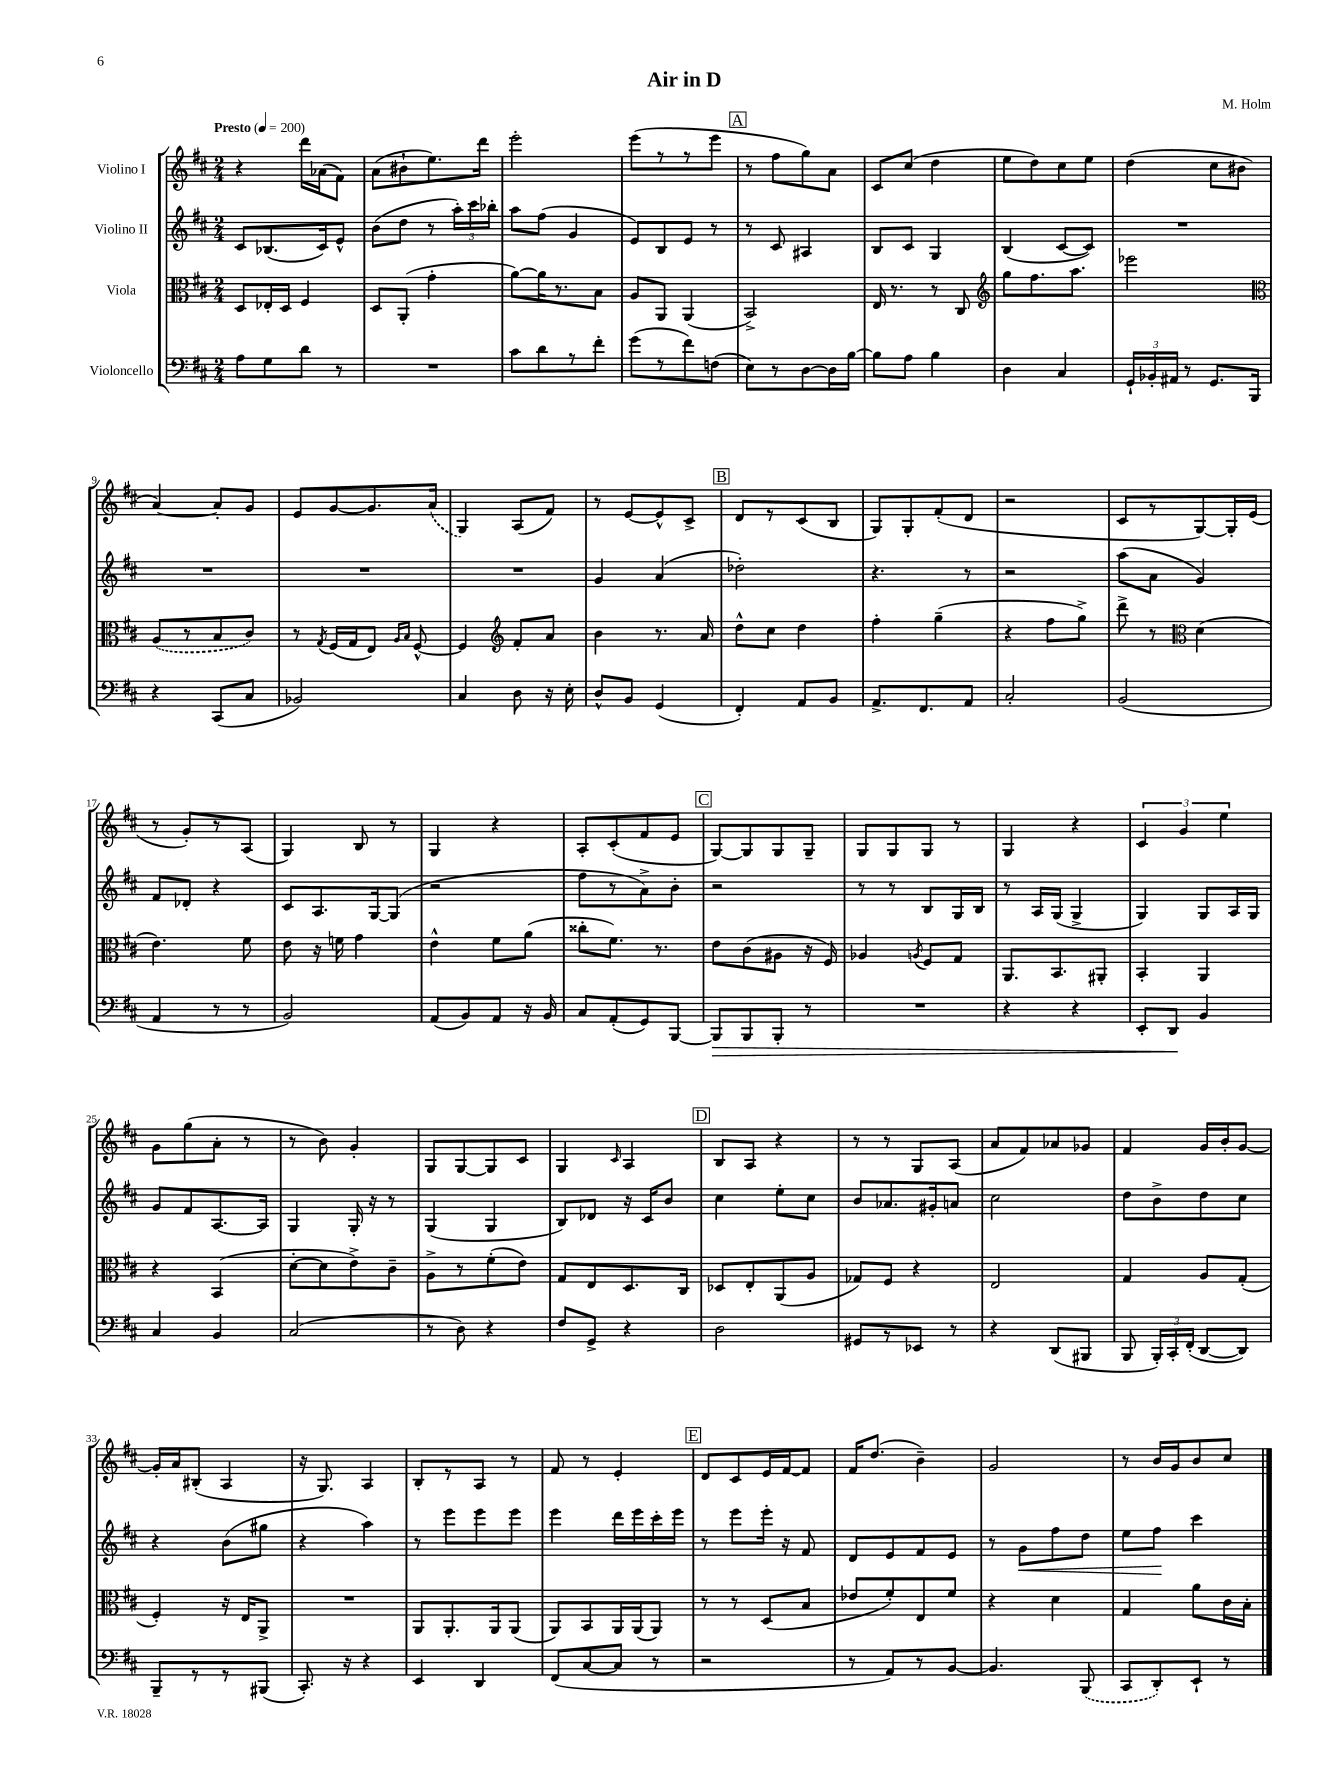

**kern	**kern	**kern	**kern
*staff4	*staff3	*staff2	*staff1
*clefF4	*clefC3	*clefG2	*clefG2
*k[f#c#]	*k[f#c#]	*k[f#c#]	*k[f#c#]
*M2/4	*M2/4	*M2/4	*M2/4
*MM200	*MM200	*MM200	*MM200
8A	8D	8c#	4r
8G	16E-'	(8.B-	.
.	16D	.	.
8d	4F#	.	16ddd
.	.	16c#)	(16a-
8r	.	8e^^	8f#)
=	=	=	=
2r	8D	(8b	(8a
.	(8AA'	8dd	8b#`
.	4g'	8r	8.ee)
.	.	24aa')	.
.	.	24ccc#	.
.	.	.	16ddd
.	.	24bb-'	.
=	=	=	=
8c#	[8a)	8aa	2eee'
8d	16a]	(8ff#	.
.	8.r	.	.
8r	.	4g	.
8f#'	8B	.	.
=	=	=	=
(8g	8A	8e)	(8eee
8r	8AA	8B	8r
8f#)	(4AA	8e	8r
(8F	.	8r	8eee
=	=	=	=
8E)	2BB^)	8r	8r
8r	.	8c#	8ff#
[8D	.	4A#	8gg)
16D]	.	.	8a
[16B	.	.	.
=	=	=	=
8B]	16E	8B	8c#
.	8.r	.	.
8A	.	8c#	(8cc#
4B	8r	4G	4dd
.	8C#	.	.
=	=	=	=
*	*clefG2	*	*
4D	8gg	(4B	8ee
.	8.ff#	.	8dd)
4C#	.	[8c#	8cc#
.	8.aa	.	.
.	.	8c#])	8ee
=	=	=	=
24GG`	2eee-	2r	(4dd
24BB-'	.	.	.
24AA#	.	.	.
8r	.	.	.
8.GG	.	.	8cc#
.	.	.	8b#
16BBB	.	.	.
=	=	=	=
*	*clefC3	*	*
4r	(8A	2r	[4a)
.	8r	.	.
(8CC#	8B	.	8a']
8C#	8c#)	.	8g
=	=	=	=
2BB-)	8r	2r	8e
.	8qG	.	.
.	(16F#	.	[8g
.	16G	.	.
.	8E)	.	8.g]
.	16qqA	.	.
.	16qqB	.	.
.	[8F#^^	.	.
.	.	.	(16a
=	=	=	=
4C#	4F#]	2r	4G)
*	*clefG2	*	*
8D	8f#'	.	(8A
16r	8a	.	8f#)
16E'	.	.	.
=	=	=	=
8D^^	4b	4g	8r
8BB	.	.	[8e
(4GG	8.r	(4a	8e^^]
.	.	.	8c#^
.	16a	.	.
=	=	=	=
4FF#')	8dd^^	2dd-')	8d
.	8cc#	.	8r
8AA	4dd	.	(8c#
8BB	.	.	8B
=	=	=	=
8.AA^	4ff#'	4.r	8G)
.	.	.	8G'
8.FF#	.	.	.
.	(4gg~	.	(8f#'
8AA	.	8r	8d
=	=	=	=
2C#'	4r	2r	2r
.	8ff#	.	.
.	8gg^)	.	.
=	=	=	=
(2BB	8ddd^	(8aa	8c#
.	8r	8a	8r
*	*clefC3	*	*
.	(4d	4g)	[8G)
.	.	.	16G']
.	.	.	(16e
=	=	=	=
4AA	4.e)	8f#	8r
.	.	8d-'	8g')
8r	.	4r	8r
8r	8f#	.	(8A
=	=	=	=
2BB)	8e	8c#	4G)
.	16r	8.A	.
.	16f	.	.
.	4g	.	8B
.	.	[16G	.
.	.	(8G]	8r
=	=	=	=
(8AA	4e^^	2r	4G
8BB)	.	.	.
8AA	8f#	.	4r
16r	(8a	.	.
16BB	.	.	.
=	=	=	=
8C#	8cc##'	8ff#	8A'
(8AA'	8.f#)	8r	(8c#'
8GG)	.	8a^)	8f#
.	8.r	.	.
[8BBB	.	8b'	8e
=	=	=	=
8BBB]	8e	2r	[8G)
8BBB	(8c#	.	8G]
8BBB'	8A#	.	8G
8r	16r	.	8G~
.	16F#)	.	.
=	=	=	=
2r	4A-	8r	8G
.	.	8r	8G
.	8qA	.	.
.	8F#	8B	8G
.	8G	16G	8r
.	.	16B	.
=	=	=	=
4r	8.AA	8r	4G
.	.	16A	.
.	8.BB	(16G	.
4r	.	4G^	4r
.	8AA#'	.	.
=	=	=	=
8EE'	4BB'	4G)	6c#
8DD	.	.	.
.	.	.	6g
4BB	4AA	8G	.
.	.	.	6ee
.	.	16A	.
.	.	16G	.
=	=	=	=
4C#	4r	8g	8g
.	.	8f#	(8gg
4BB	(4BB	[8.A	8a'
.	.	.	8r
.	.	16A]	.
=	=	=	=
(2C#	[8d'	4G	8r
.	8d]	.	8b)
.	8e^)	16G'	4g'
.	.	16r	.
.	8c#~	8r	.
=	=	=	=
8r	8A^	(4G	8G
8D)	8r	.	[8G
4r	(8f#'	4G	8G]
.	8e)	.	8c#
=	=	=	=
8F#	8G	8B)	4G
8GG^	8E	8d-	.
.	.	.	16qqc#
4r	8.D	16r	4A
.	.	16c#	.
.	.	8b	.
.	16C#	.	.
=	=	=	=
2D	8D-	4cc#	8B
.	8E'	.	8A
.	(8AA	8ee'	4r
.	8A	8cc#	.
=	=	=	=
8GG#	8G-)	8b	8r
8r	8F#	8.a-	8r
8EE-	4r	.	8G
.	.	16g#'	.
8r	.	8a	(8A
=	=	=	=
4r	2E	2cc#	8a
.	.	.	8f#)
(8DD	.	.	8a-
8BBB#	.	.	8g-
=	=	=	=
8BBB	4G	8dd	4f#
24BBB')	.	8b^	.
24CC#'	.	.	.
(24FF#'	.	.	.
[8DD	8A	8dd	16g
.	.	.	16b'
8DD])	(8G'	8cc#	[8g
=	=	=	=
8BBB~	4F#')	4r	16g']
.	.	.	16a
8r	.	.	(8B#'
8r	16r	(8b	4A
.	16E	.	.
(8BBB#	8AA^	8gg#	.
=	=	=	=
8.CC#')	2r	4r	16r
.	.	.	8.G)
16r	.	.	.
4r	.	4aa)	4A
=	=	=	=
4EE	8AA	8r	8B'
.	8.AA'	8eee	8r
4DD	.	8eee	8A
.	16AA	.	.
.	(8AA	8eee	8r
=	=	=	=
(8FF#	8AA)	4eee	8f#
[8C#	8BB	.	8r
8C#]	16AA	16ddd	4e'
.	(16AA	16eee	.
8r	8AA)	16ccc#'	.
.	.	16eee	.
=	=	=	=
2r	8r	8r	8d
.	8r	8eee	8c#
.	(8D	16eee'	16e
.	.	16r	[16f#
.	8B	8f#	8f#]
=	=	=	=
8r	8e-	8d	16f#
.	.	.	(8.dd
8AA)	8f#')	8e	.
8r	8E	8f#	4b~)
[8BB	8f#	8e	.
=	=	=	=
4.BB]	4r	8r	2g
.	.	8g	.
.	4d	8ff#	.
(8BBB	.	8dd	.
=	=	=	=
8CC#	4G	8ee	8r
8DD')	.	8ff#	16b
.	.	.	16g
8EE`	8a	4ccc#	8b
8r	16c#	.	8cc#
.	16B'	.	.
==	==	==	==
*-	*-	*-	*-
